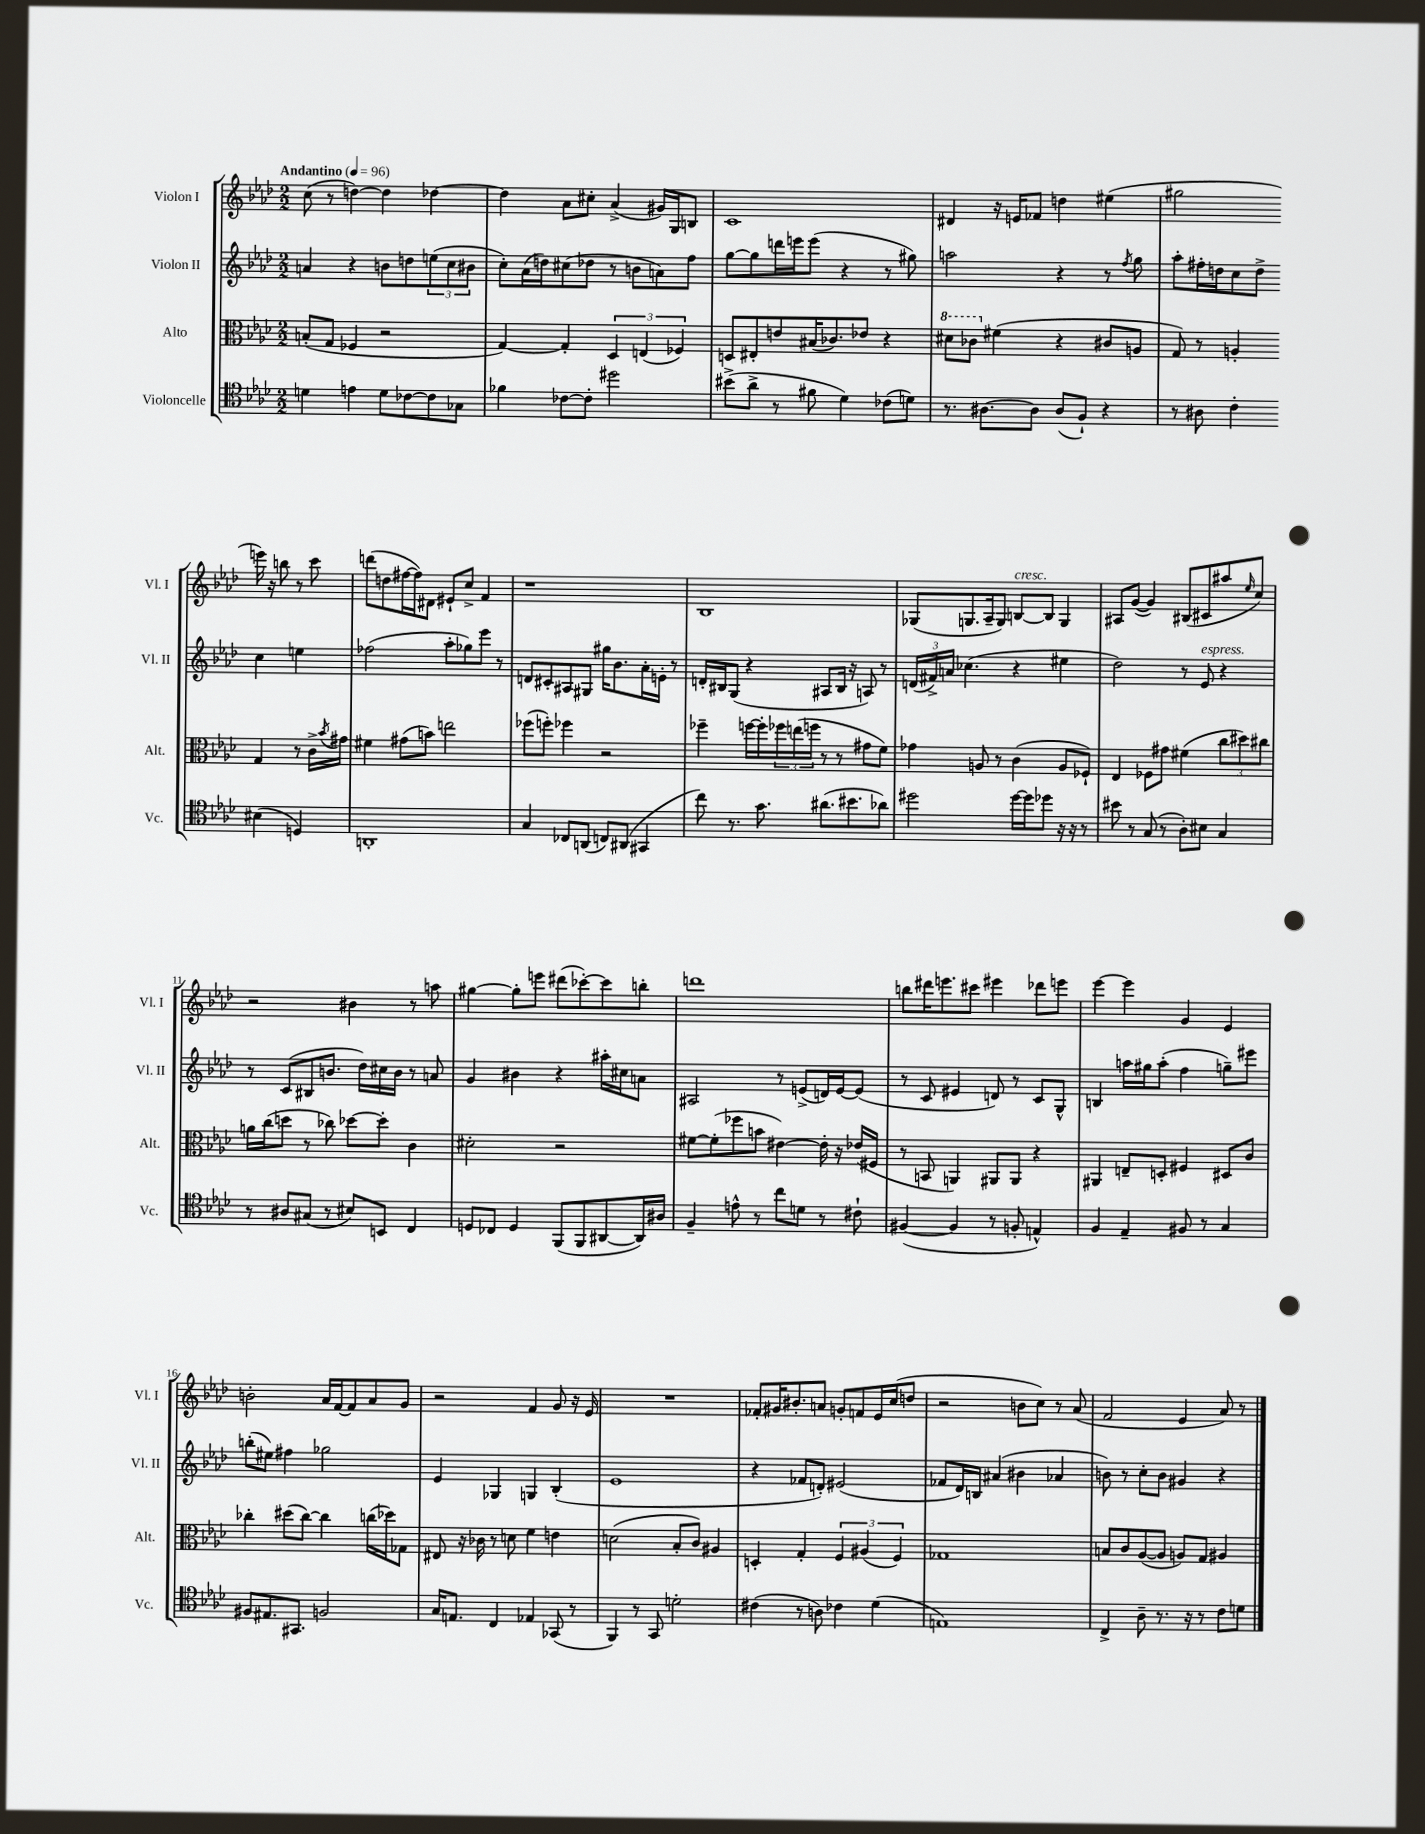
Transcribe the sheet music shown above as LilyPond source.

<<
\new StaffGroup <<
\new Staff = "s0" \with { instrumentName = "Violon I" shortInstrumentName = "Vl. I" } {
    \clef treble \key aes \major \numericTimeSignature \time 2/2 \tempo "Andantino" 4 = 96
    c''8( r8 d''4~) d''4 des''4~ |
    des''4 aes'8 cis''8-. aes'4->( gis'16) g16 b8 |
    c'1 |
    dis'4 r16 e'16 fes'8 d''4 eis''4( |
    gis''2 e'''16) r16 b''8 r8 c'''8 |
    d'''8( d''8 fis''16~ fis''16) dis'8 eis'8-! c''8-> f'4 |
    r1 |
    bes1 |
    ges8( g8. aes16-- g8) b8~^\markup { \italic "cresc." } b8 g4 |
    ais8 g'8~( g'4) bis8( cis'8 ais''8 \grace { ees''16 } c''8) |
    r2 bis'4 r8 a''8 |
    gis''4~ gis''8-. e'''8 dis'''8( ces'''8~-.) ces'''8 b''8-. |
    d'''1 |
    b''8 dis'''16 e'''8. cis'''8 eis'''4 des'''8 e'''8 |
    ees'''4~ ees'''4 g'4 ees'4 |
    b'2-. aes'16 f'16~ f'8 aes'8 g'8 |
    r2 f'4 g'8 r16 ees'16 |
    R1 |
    fes'8-. gis'16 bis'8.-. a'8 g'8-. f'8 ees'16 c''16( d''8 |
    r2 b'8 c''8) r8 aes'8( |
    f'2 ees'4 aes'8) r8 \bar "|." |
}
\new Staff = "s1" \with { instrumentName = "Violon II" shortInstrumentName = "Vl. II" } {
    \clef treble \key aes \major \numericTimeSignature \time 2/2
    a'4 r4 b'8 d''8 \tuplet 3/2 { e''8( c''8 bis'8 } |
    c''8-.) aes'16( d''16) cis''8( des''8 r8 b'8 a'8) f''8 |
    g''8~ g''8 d'''16 e'''16 e'''8( r4 r8 gis''8) |
    a''2 r4 r8 \acciaccatura { f''8 } g''8 |
    aes''8-. fis''16-. d''16 c''8 d''8-> c''4 e''4 |
    fes''2( aes''8-. ges''8) ees'''8 r8 |
    d'8 cis'8-. ais8 gis8 gis''16 bes'8. aes'16-. e'16-. r8 |
    d'16-. bis16 g8( r4 ais8 bis16 r16 a8) r8 |
    \tuplet 3/2 { d'16( fis'16->) a'16 } ces''4.( r4 eis''4 |
    des''2) r8 ees'8^\markup { \italic "espress." } r4 |
    r8 c'8( bis8 b'8. des''16) cis''16 b'16 r8 a'8 |
    g'4 bis'4 r4 ais''16-. cis''16 a'8 |
    ais2 r8 e'8->( d'16) e'16~ e'8( |
    r8 c'8 eis'4 d'8) r8 c'8 g8-^ |
    b4 a''16 gis''16 a''8-.( f''4 g''8--) eis'''8 |
    b''8-.( eis''8) fis''4 ges''2 |
    ees'4 ges4 g4 bes4-.( |
    ees'1 |
    r4 fes'8 d'8-.) eis'2( |
    fes'8 des'16) b16 ais'4( bis'4 aes'4 |
    b'8) r8 c''8-. b'8 gis'4 r4 \bar "|." |
}
\new Staff = "s2" \with { instrumentName = "Alto" shortInstrumentName = "Alt." } {
    \clef alto \key aes \major \numericTimeSignature \time 2/2
    b8-.( g8 fes4 r2 |
    g4~) g4-. \tuplet 3/2 { des4 e4( fes4) } |
    d8 eis8-. e'8 bis16( ces'8.) ees'8 r4 |
    \ottava #1 dis''8 ces''8 \ottava #0 fis'4( r4 cis'8 a8 |
    g8) r8 a4-. g4 r8 c'16-> \acciaccatura { bes'8 } gis'16 |
    fis'4 gis'8( b'8) e''2 |
    fes''8( f''8-.) fes''4 r2 |
    fes''4-- f''16~ f''16-. \tuplet 3/2 { fes''16 e''16( f''16 } r8 r8 gis'8 f'8) |
    ges'4 a8 r8 c'4( a8 fes8-!) |
    ees4 fes8 gis'8 fis'4( \tuplet 3/2 { c''8 dis''8) cis''8 } |
    a'16 c''16( d''8 r8 ces''8) des''8~ des''8-. c'4 |
    dis'2-. r2 |
    fis'8~ fis'8-.( fes''8 b'8 eis'4~) eis'16-. r16 ees'16( fis16 |
    r8 b,8 a,4) ais,8 ais,8 r4 |
    ais,4 e8-- d8-. fis4 dis8 c'8 |
    ces''4-. dis''8( ces''8~) ces''4 c''16( des''16) ges8 |
    eis8 r16 ces'16 r8 d'8 f'4 e'4 |
    d'2( bes8-. c'8) ais4 |
    d4-. g4-. \tuplet 3/2 { f4 ais4( f4) } |
    ges1 |
    b8 c'8 aes8~( aes8 a8) g8 ais4 \bar "|." |
}
\new Staff = "s3" \with { instrumentName = "Violoncelle" shortInstrumentName = "Vc." } {
    \clef tenor \key aes \major \numericTimeSignature \time 2/2
    d'4 e'4 d'8 ces'8~ ces'8 ges8 |
    fes'4 ces'8~ ces'8-. dis''2 |
    bis'8->( aes'8-> r8 fis'8 des'4) ces'8( d'8) |
    r8. ais8.~ ais8 ais8( f8-!) r4 |
    r8 ais8 c'4-. bis4( d4) |
    a,1-. |
    g4 ces8 a,8( c8) ais,8( gis,4 |
    c''8) r8. g'8. ais'8.( bis'8. aes'8) |
    dis''2 dis''16~ dis''16 des''8 r16 r16 r8 |
    bis'8 r8 g8( r8 aes8-.) bis8 g4 |
    r8 ais8 gis8( r8 bis8) b,8 c4 |
    d8 ces8 d4 f,8( f,8 ais,8~ ais,16) ais16 |
    f4-- e'8-^ r8 c''8 d'8 r8 cis'8-! |
    fis4~( fis4 r8 f8-. e4-^) |
    f4 ees4-- fis8 r8 g4 |
    fis8 eis8. gis,8. f2 |
    g16 e8. c4 ees4 ges,8( r8 |
    f,4) r8 g,8 d'2-. |
    cis'4( r8 a8) ces'4 des'4( |
    e1) |
    c4-> aes8-- r8. r16 r8 c'8 d'8 \bar "|." |
}
>>
>>
